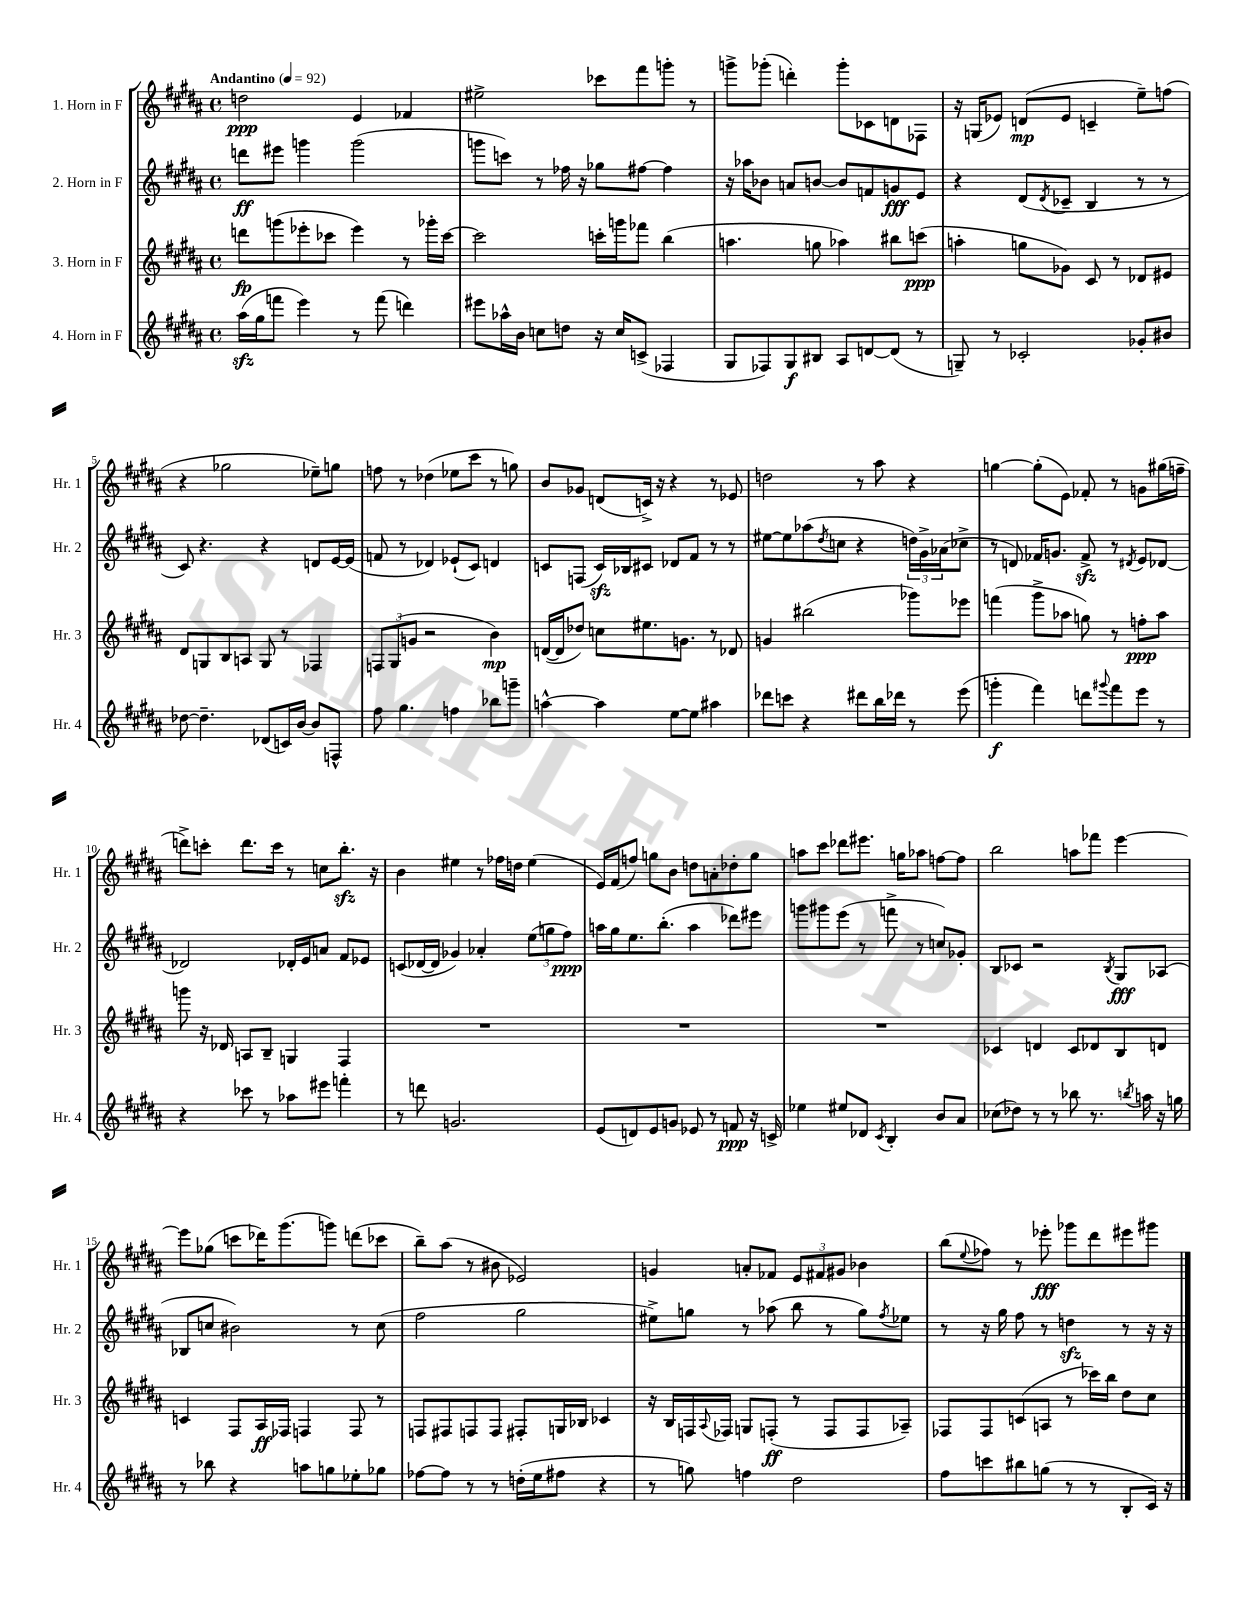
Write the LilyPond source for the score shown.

<<
\new StaffGroup <<
\new Staff = "s0" \with { instrumentName = "1. Horn in F" shortInstrumentName = "Hr. 1" } {
    \clef treble \key b \major \defaultTimeSignature \time 4/4 \tempo "Andantino" 4 = 92
    d''2\ppp e'4 fes'4 |
    eis''2-> ces'''8 fis'''8 g'''8-. r8 |
    g'''8-> ges'''8-.( d'''4-.) ges'''8-. ces'8 d'8 fes8 |
    r16 g16( ees'8) d'8\mp( ees'8 c'4-- e''8--) f''8( |
    r4 ges''2 ees''8--) g''8 |
    f''8 r8 des''4( ees''8 cis'''8 r8 g''8) |
    b'8 ges'8 d'8( c'16->) r16 r4 r8 ees'8 |
    d''2 r8 ais''8 r4 |
    g''4~ g''8-.( e'8) fes'8-. r8 g'8 gis''16( f''16-- |
    d'''8->) c'''8-. d'''8. c'''16 r8 c''8 b''8.-.\sfz r16 |
    b'4 eis''4 r8 fes''16 d''16 eis''4( |
    e'16) fis'16( f''8) g''8 b'8 d''8 a'8-. des''8-. g''8 |
    a''8 cis'''8 des'''8 eis'''8. g''16 aes''8 f''8~ f''8 |
    b''2 a''8 fes'''8 e'''4~ |
    e'''8 ges''8( c'''8 des'''16) gis'''8.( g'''8) d'''8( ces'''8 |
    b''8--) ais''8( r8 bis'8 ees'2) |
    g'4 a'8-. fes'8 \tuplet 3/2 { e'8 fis'8 gis'8 } bes'4 |
    b''8( \appoggiatura { e''8 } fes''8) r8 ees'''8-.\fff ges'''8 dis'''8 eis'''8 gis'''8 \bar "|." |
}
\new Staff = "s1" \with { instrumentName = "2. Horn in F" shortInstrumentName = "Hr. 2" } {
    \clef treble \key b \major \defaultTimeSignature \time 4/4
    d'''8\ff eis'''8 g'''4 g'''2( |
    g'''8 c'''8) r8 fes''16 r16 ges''8 fis''8~ fis''4 |
    r16 aes''16 bes'8 a'8 b'8~ b'8 f'8 g'8\fff e'8 |
    r4 dis'8( \acciaccatura { dis'8 } ces'8-- b4 r8 r8 |
    cis'8) r4. r4 d'8 e'16~ e'16( |
    f'8 r8 des'4) ees'8-!( cis'8) d'4 |
    c'8 f8( c'16\sfz) bes16 cis'8 des'8 fis'8 r8 r8 |
    eis''8~ eis''8 aes''8( \acciaccatura { dis''8 } c''8 r4 \tuplet 3/2 { d''16) gis'16-> aes'16( } ces''8-> |
    r8 d'8) fes'16 g'8. fes'8->\sfz r8 \acciaccatura { dis'8 } e'8 des'8~ |
    des'2 des'16-. e'16 a'8 fis'8 ees'8 |
    c'8( des'16~ des'16 ges'4) aes'4-. \tuplet 3/2 { e''8( g''8 fis''8\ppp) } |
    a''16 gis''16 e''8. b''8.-.( a''4 des'''8) eis'''8 |
    g'''8 gis'''8 e'''8( r8 f'''8-> r8 c''8) ges'8-. |
    b8 ces'8 r2 \acciaccatura { b8 } gis8\fff aes8( |
    bes8 c''8 bis'2) r8 c''8( |
    fis''2 gis''2 |
    eis''8->) g''8 r8 aes''8( b''8 r8 g''8) \acciaccatura { fis''8 } ees''8 |
    r8 r16 gis''16 fis''8 r8 d''4\sfz r8 r16 r16 \bar "|." |
}
\new Staff = "s2" \with { instrumentName = "3. Horn in F" shortInstrumentName = "Hr. 3" } {
    \clef treble \key b \major \defaultTimeSignature \time 4/4
    d'''8\fp g'''8( ees'''8-. ces'''8 ees'''4) r8 ges'''16-. ces'''16~ |
    ces'''2 c'''16-. g'''16 fes'''8 b''4( |
    a''4. g''8 aes''4) bis''8 c'''8\ppp( |
    a''4-. g''8 ges'8) cis'8 r8 des'8 eis'8 |
    dis'8 g8 b8 a8 g8 r8 fes4 |
    \tuplet 3/2 { f8 gis8( g'8 } r2 b'4\mp) |
    d'16~( d'16 des''8) c''8 eis''8. g'8. r8 des'8 |
    g'4 bis''2( ges'''8) ees'''8 |
    f'''4( gis'''8-> aes''8 g''8) r8 f''8-.\ppp aes''8 |
    g'''8 r16 des'16 a8 b8-- g4 fis4 |
    R1 |
    R1 |
    R1 |
    ces'4 d'4 ces'8 des'8 b8 d'8 |
    c'4 fis8 ais16\ff fes16 f4 f8 r8 |
    f8 fis8 f8 f8 fis8-. g16 bes16 ces'4 |
    r16 b16 f16 \appoggiatura { ais8 } fes16 g8 f8-.\ff( r8 f8 f8 aes8--) |
    fes8 fes8 c'8( a8 r8 ces'''16) b''16 dis''8 cis''8 \bar "|." |
}
\new Staff = "s3" \with { instrumentName = "4. Horn in F" shortInstrumentName = "Hr. 4" } {
    \clef treble \key b \major \defaultTimeSignature \time 4/4
    ais''16\sfz( gis''16 f'''8 e'''4) r8 f'''8( d'''4) |
    eis'''8 aes''16-^ b'16 c''8 d''8 r16 c''16 c'8->( fes4 |
    gis8 fes8) gis8\f bis8 ais8 d'8~ d'8( r8 |
    g8--) r8 ces'2-. ges'8-. bis'8 |
    des''8~ des''4.-- des'8( c'16) b'16~ b'8 f8-^ |
    fis''8 gis''4. f''4 bes''8 g'''8-- |
    a''4~-^ a''4 e''8~ e''8 ais''4 |
    des'''8 c'''8 r4 dis'''8 b''16 des'''16 r8 e'''8( |
    g'''4-.\f fis'''4) d'''8 \appoggiatura { gis'''8 } fis'''8 e'''8 r8 |
    r4 ces'''8 r8 aes''8 eis'''8 f'''4-. |
    r8 d'''8 g'2. |
    e'8( d'8) e'8 g'8 ees'8 r8 f'8\ppp r16 c'16-> |
    ees''4 eis''8 des'8 \acciaccatura { cis'8 } b4-. b'8 ais'8 |
    ces''8( des''8) r8 r8 bes''8 r8. \acciaccatura { b''8 } a''16 r16 g''16 |
    r8 bes''8 r4 a''8 g''8 ees''8-. ges''8 |
    fes''8~ fes''8 r8 r8 d''16-.( e''16 fis''8 r4 |
    r8 g''8) f''4 dis''2 |
    fis''8 c'''8 bis''8 g''8( r8 r8 b8-. cis'16) r16 \bar "|." |
}
>>
>>
